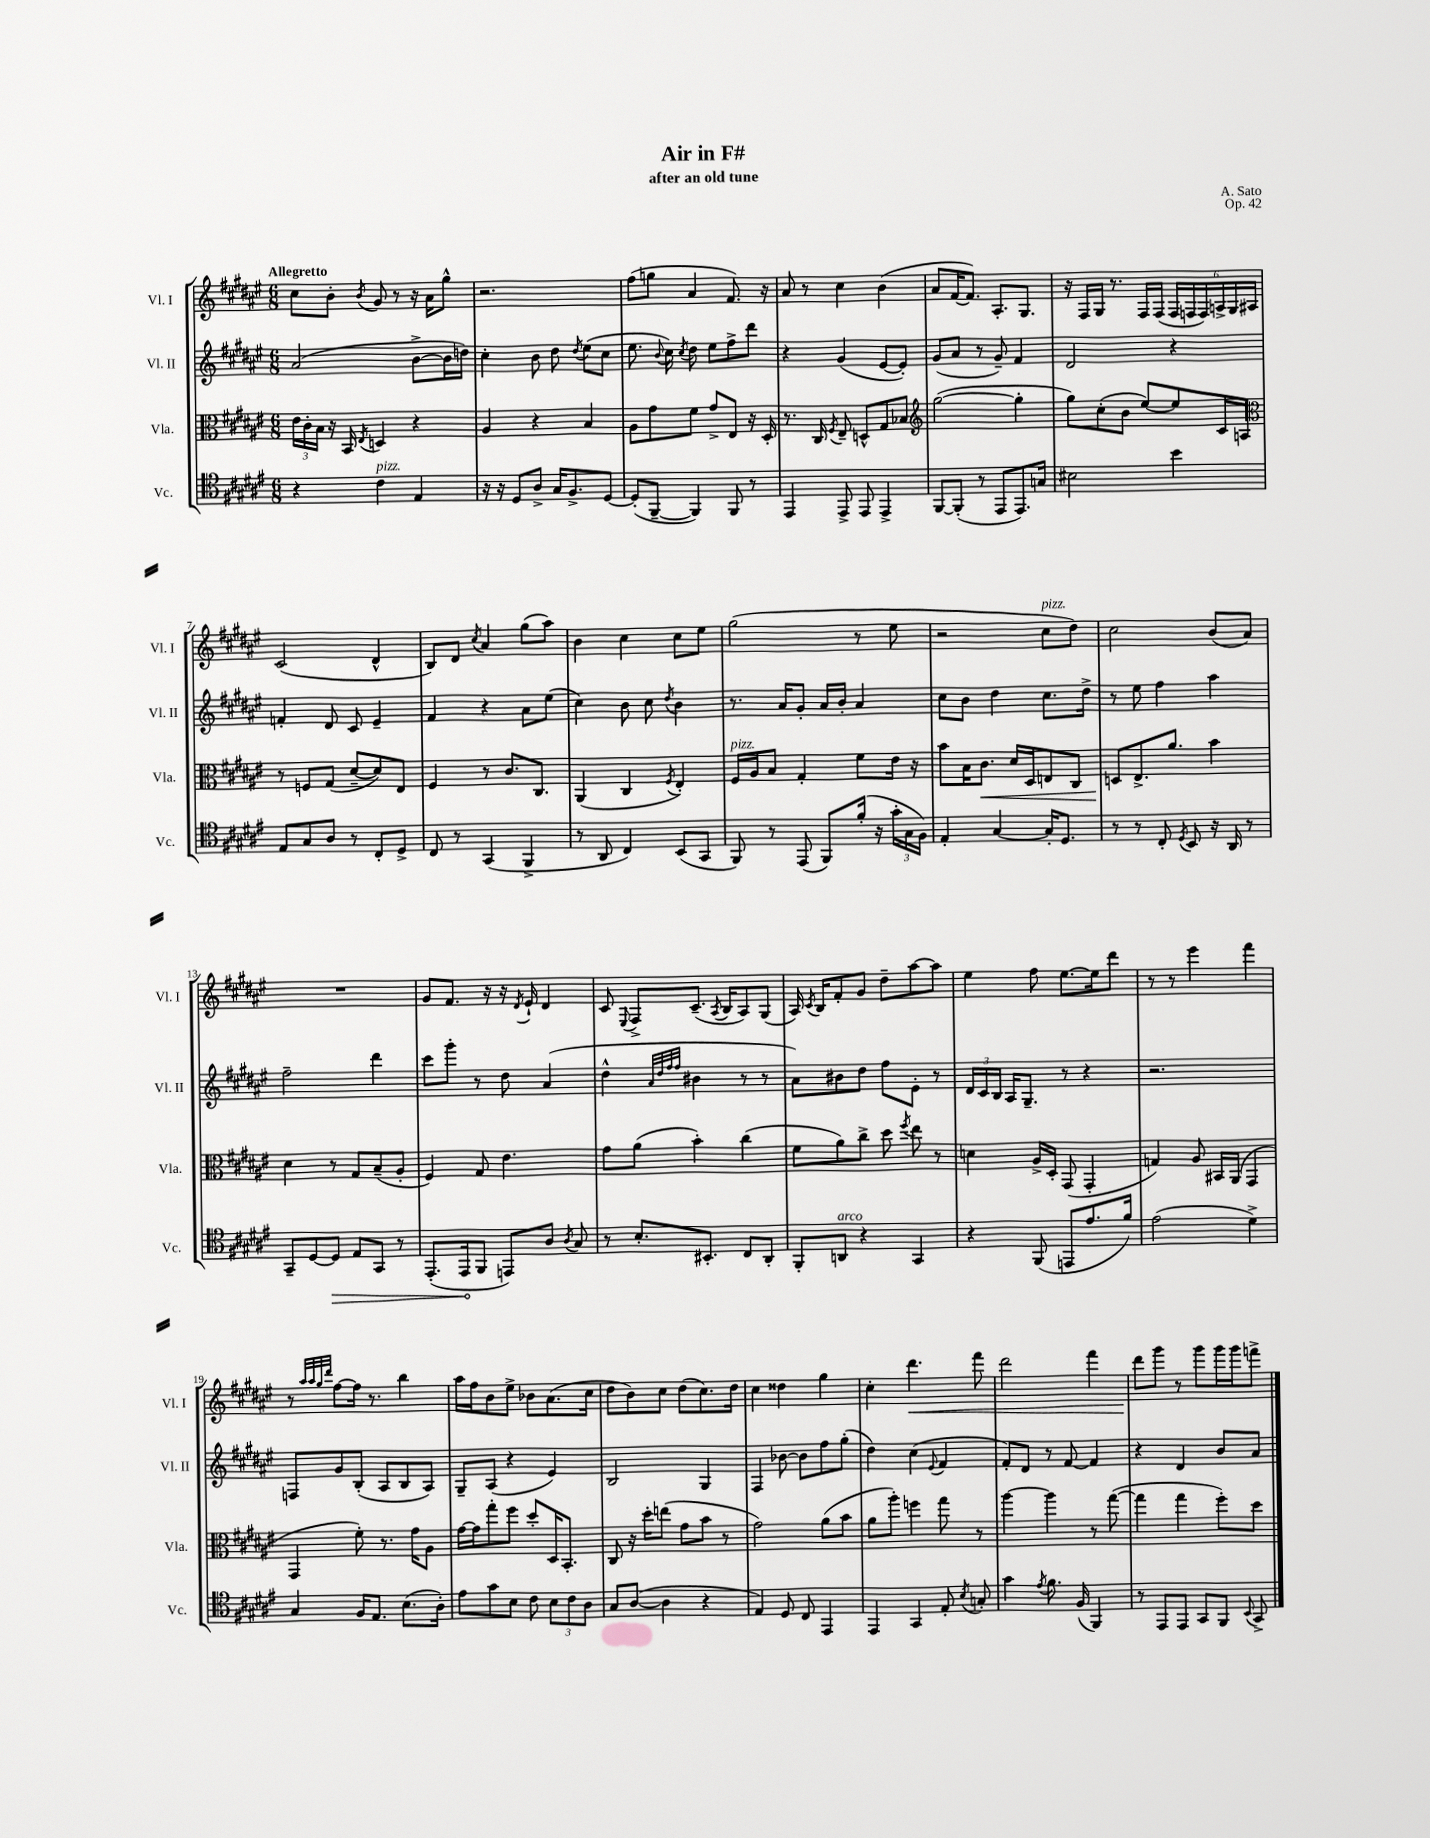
\header { title = "Air in F#" composer = "A. Sato" subtitle = "after an old tune" opus = "Op. 42" }
<<
\new StaffGroup <<
\new Staff = "s0" \with { instrumentName = "Vl. I" shortInstrumentName = "Vl. I" } {
    \clef treble \key fis \major \numericTimeSignature \time 6/8 \tempo "Allegretto"
    \autoBeamOff cis''8[ b'8]-. \acciaccatura { b'8 } gis'8 r8 r16 ais'16[ gis''8]-^ |
    r2. |
    fis''8[( g''8] ais'4 fis'8.) r16 |
    ais'8 r8 cis''4 b'4( |
    ais'8[ fis'16~ fis'8.]) ais8.[-. gis8.] |
    r16 fis16[ gis16] r8. fis16[ fis16]( \tuplet 6/4 { fis16[ f16 f16) a16-> gis16 ais16] } |
    cis'2( dis'4-^ |
    b8[) dis'8] \acciaccatura { cis''8 } ais'4 gis''8[( ais''8]) |
    b'4 cis''4 cis''8[ eis''8] |
    gis''2( r8 eis''8 |
    r2 cis''8[^\markup { \italic "pizz." } dis''8]) |
    cis''2 b'8[( ais'8]) |
    R2. |
    gis'8[ fis'8.] r16 r16 \acciaccatura { dis'8 } eis'16-! dis'4 |
    cis'8 \appoggiatura { eis8 } fis8[-> cis'8.]--( \acciaccatura { ais8 } b16[ ais8) gis8]( |
    ais16) \acciaccatura { cis'8 } b16[ fis'8-. gis'8] dis''8[-- ais''8~ ais''8] |
    eis''4 fis''8 eis''8.[~ eis''16 dis'''8] |
    r8 r8 eis'''4 fis'''4 |
    r8 \grace { ais''32[ ais''32 gis''32 dis'''32] } fis''8[~ fis''16] r8. b''4 |
    ais''16[ fis''16 b'8 eis''8]-> bes'8[ ais'8.( cis''16] |
    dis''8[ b'8) cis''8] dis''8[( cis''8.) dis''16] |
    cis''4 disis''4 gis''4 |
    cis''4-. dis'''4.\< fis'''8 |
    dis'''2 fis'''4 |
    dis'''8[\! gis'''8] r8 gis'''8[ gis'''16 gis'''16 f'''8]-> \bar "|." |
}
\new Staff = "s1" \with { instrumentName = "Vl. II" shortInstrumentName = "Vl. II" } {
    \clef treble \key fis \major \numericTimeSignature \time 6/8
    \autoBeamOff ais'2( b'8[~-> b'16 d''16]) |
    cis''4-. b'8 dis''8 \acciaccatura { dis''8 } eis''8[( cis''8] |
    eis''8. \appoggiatura { b'8 } cis''16) \acciaccatura { cis''8 } dis''8 eis''8[ fis''8-> dis'''8] |
    r4 gis'4( eis'8[~ eis'8]-.) |
    gis'8[( ais'8] r8 gis'8--) fis'4 |
    dis'2 r4 |
    f'4-. dis'8 cis'8 eis'4-- |
    fis'4 r4 ais'8[ eis''8]( |
    cis''4) b'8 cis''8 \acciaccatura { dis''8 } b'4 |
    r8. ais'16[ gis'8]-. ais'16[ b'16]-. ais'4 |
    cis''8[ b'8] dis''4 cis''8.[ dis''16]-> |
    r8 eis''8 fis''4 ais''4 |
    fis''2-- dis'''4 |
    cis'''8[ gis'''8]-. r8 dis''8 ais'4( |
    dis''4-^ \grace { ais'32[ dis''32 fis''32 fis''32] } bis'4 r8 r8 |
    ais'8[) bis'8 dis''8] fis''8[ eis'8]-. r8 |
    \tuplet 3/2 { dis'16[ cis'16 b16] } ais16[ gis8.]-- r8 r4 |
    r2. |
    f8[ gis'8 b8]-.( ais8[ b8 ais8]) |
    gis8[-- ais8]( r4 eis'4) |
    b2 gis4 |
    fis4 bes'8~ bes'8[ fis''8 gis''8]-.( |
    dis''4) cis''4( \appoggiatura { eis'8 } fis'4 |
    fis'8[-.) dis'8] r8 fis'8~ fis'4 |
    r4 dis'4 b'8[ ais'8] \bar "|." |
}
\new Staff = "s2" \with { instrumentName = "Vla." shortInstrumentName = "Vla." } {
    \clef alto \key fis \major \numericTimeSignature \time 6/8
    \autoBeamOff \tuplet 3/2 { eis'16[ cis'16-. b16] } r16 b,16 \acciaccatura { eis8 } d4 r4 |
    ais4 r4 b4 |
    ais8[ gis'8 fis'8] gis'8[-> eis8] r16 dis16-. |
    r8. cis16 \acciaccatura { fis8 } eis8-- d8[-^ gis8 bes8] |
    \clef treble gis''2~( gis''4-. |
    gis''8[) cis''8-.( b'8] eis''8[~) eis''8 cis'16 a16] |
    \clef alto r8 f8[ gis8]( dis'8[~-- dis'8) eis8] |
    fis4 r8 cis'8.[ cis8.] |
    ais,4( cis4 \acciaccatura { fis8 } eis4-.) |
    fis16[^\markup { \italic "pizz." } ais16 b8] gis4-. fis'8[ eis'16] r16 |
    b'8[ b16 cis'8.]\< dis'16[ dis16 e8 cis8] |
    d8[\! eis8.-> ais'8.] b'4 |
    dis'4 r8 gis8[ b8--( ais8]-. |
    fis4) gis8 eis'4. |
    gis'8[ ais'8]( b'4-.) cis''4( |
    fis'8[ ais'8) cis''8]-> dis''8 \acciaccatura { fis''8 } eis''8 r8 |
    d'4 ais16[-> dis16]-. gis,8( gis,4-. |
    g4) ais8 bis,16[ ais,16]( gis,4 |
    gis,4 fis'8-.) r8. gis'16[ ais8] |
    gis'16[~ gis'16 gis''8-. fis''8] dis''8[-. dis16 b,8.]-. |
    cis8 r16 dis''16[-. e''8]( gis'8[ b'8] r8 |
    gis'2) ais'8[( b'8] |
    ais'8[ ais''8]-.) f''4 gis''8 r8 |
    ais''4~ ais''4 r8 gis''8~( |
    gis''4 gis''4 fis''8[-.) dis''8] \bar "|." |
}
\new Staff = "s3" \with { instrumentName = "Vc." shortInstrumentName = "Vc." } {
    \clef tenor \key fis \major \numericTimeSignature \time 6/8
    \autoBeamOff r4 cis'4^\markup { \italic "pizz." } eis4 |
    r16 r16 dis8[ ais8]-> gis16[ fis8.-> dis8]~ |
    dis8[-.( fis,8]~-- fis,4) fis,8 r8 |
    eis,4 eis,8-> eis,8 eis,4-> |
    fis,8[~ fis,8]-.( r8 eis,8[ eis,8.) g16] |
    bis2 b'4 |
    eis8[ gis8 ais8] r8 cis8[-. dis8]-> |
    cis8 r8 gis,4( fis,4-> |
    r8 ais,8 cis4) b,8[( gis,8] |
    fis,8) r8 eis,8( fis,8[) fis'16]-.( r16 \tuplet 3/2 { gis'16[-. gis16 fis16]) } |
    eis4-. gis4~ gis16[-. dis8.] |
    r8 r8 cis8-. \acciaccatura { dis8 } b,8 r16 ais,16 r8 |
    gis,8[-- dis8~ \once \override Hairpin.circled-tip = ##t dis8]\> eis8[ gis,8] r8 |
    eis,8.[-.( eis,16\! fis,8] e,8[) ais8] \acciaccatura { ais8 } gis8 |
    r8 b8.[-. bis,8.]-. cis8[ ais,8]-. |
    fis,8[-. a,8]^\markup { \italic "arco" } r4 gis,4 |
    r4 fis,8( e,8[ eis'8. fis'16]) |
    eis'2( dis'4->) |
    gis4 fis16[ eis8.] b8.[( ais16]-.) |
    eis'8[ gis'8 b8] cis'8 \tuplet 3/2 { b8[ cis'8 ais8] } |
    gis8[ ais8]~( ais4 r4 |
    eis4) dis8 cis8 eis,4 |
    eis,4 gis,4 eis8-. \acciaccatura { b8 } g8-. |
    gis'4 \acciaccatura { eis'8 } fis'8. fis16( fis,4) |
    r8 eis,8[ eis,8] gis,8[ fis,8] \appoggiatura { b,8 } gis,8-> \bar "|." |
}
>>
>>
